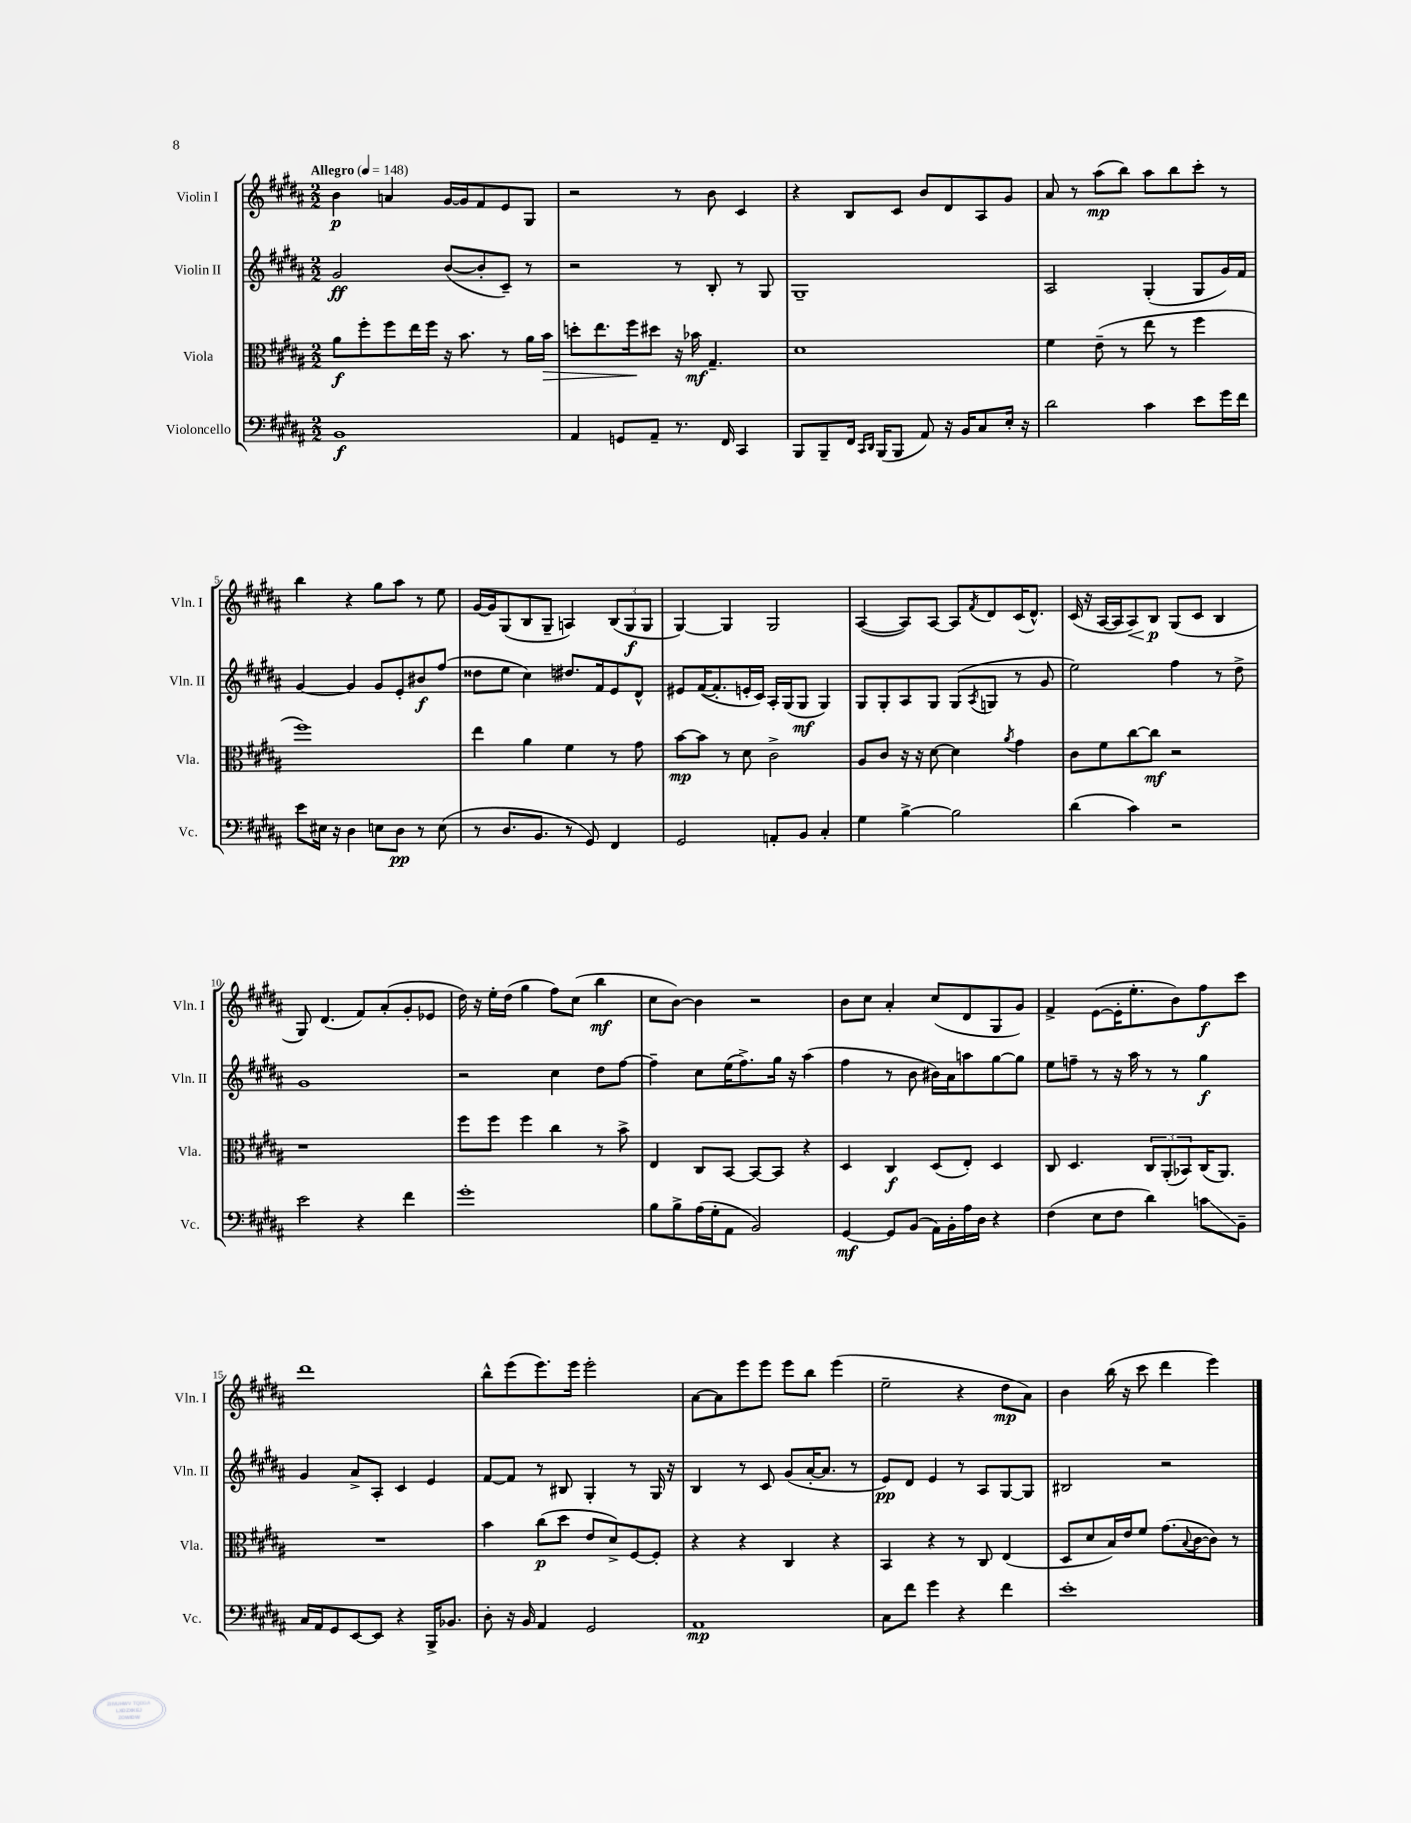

**kern	**kern	**kern	**kern
*staff4	*staff3	*staff2	*staff1
*clefF4	*clefC3	*clefG2	*clefG2
*k[f#c#g#d#a#]	*k[f#c#g#d#a#]	*k[f#c#g#d#a#]	*k[f#c#g#d#a#]
*M2/2	*M2/2	*M2/2	*M2/2
*MM148	*MM148	*MM148	*MM148
1BB	8a#\L	2g#/	4b\
.	8ff#'\	.	.
.	8ff#\	.	4a/
.	16ee\L	.	.
.	16ff#\JJ	.	.
.	16r	([8b/L	[16g#/LL
.	8.b\	.	16g#/]J
.	.	8b'/]	8f#/
.	8r	8c#~/J)	8e/
.	16a#\LL	8r	8G#/J
.	16b\JJ	.	.
=	=	=	=
4AA#/	8dd'\L	2r	2r
.	8.ee\	.	.
8GG/L	.	.	.
.	16ff#\k	.	.
8AA#~/J	8dd#\J	.	.
8.r	16r	8r	8r
.	16b-\	.	.
.	4.G#~/	8B'/	8b\
16FF#/	.	.	.
4CC#/	.	8r	4c#/
.	.	8G#/	.
=	=	=	=
8BBB/L	1d#	1G#~	4r
8BBB~/	.	.	.
16FF#/Jk	.	.	8B/L
16qqCC#/LL	.	.	.
16qqDD#/JJ	.	.	.
(16BBB/LK	.	.	.
8BBB/J	.	.	8c#/J
8AA#/)	.	.	8b/L
16r	.	.	8d#/
16BB/LK	.	.	.
8C#/	.	.	8A#/
16E'/Jk	.	.	8g#/J
16r	.	.	.
=	=	=	=
2d#\	4f#\	2A#/	8a#/
.	.	.	8r
.	(8e~\	.	(8aa#\L
.	8r	.	8bb\J)
4c#\	8ee\	(4G#'/	8aa#\L
.	8r	.	8bb\
8e\L	4ff#\	8G#/L	8ccc#'\J
16g#\L	.	16g#/L)	8r
16f#\JJ	.	16f#/JJ	.
=	=	=	=
8e\L	1ff#)	[4g#/	4bb\
16E#\Jk	.	.	.
16r	.	.	.
4D#\	.	4g#/]	4r
8E\L	.	8g#/L	8gg#\L
8D#\J	.	8e'/	8aa#\J
8r	.	8b#/	8r
(8E\	.	(8ff#/J	8ee\
=	=	=	=
8r	4ee\	8dd##\L	[16g#/LL
.	.	.	16g#/]J
8.D#/L	.	8ee\J	(8G#/
.	4a#\	4cc#\)	8B/
8.BB/J	.	.	.
.	.	.	8G#~/J
8r	4f#\	8.dd#/L	4A/)
8GG#/)	.	.	.
.	.	16f#/k	.
4FF#/	8r	8e/	(12B/L
.	.	.	12G#/
.	8g#\	8d#^^/J	.
.	.	.	12G#/J
=	=	=	=
2GG#/	[8b\L	8e#/L	[4G#/)
.	8b\]J	([16f#/K	.
.	.	8.f#'/]	.
.	8r	.	4G#/]
.	8d#\	16e'/L	.
.	.	16c#/JJ)	.
8AA'/L	2c#^\	16A#'/LL	2G#/
.	.	(16G#/J	.
8BB/J	.	8G#/J	.
4C#'/	.	4G#/)	.
=	=	=	=
4G#\	8A#/L	8G#/L	([4A#/
.	8c#/J	8G#'/	.
[4B^\	16r	8A#/	8A#/]L)
.	16r	.	.
.	[8d#\	8G#/J	[8A#/J
2B\]	4d#\]	(8G#/L	8A#/]L
.	.	8qA#/	8qf#/
.	.	8G/J	8d#/
.	8qa#/	.	.
.	4g#\	8r	(16c#/K
.	.	.	8.d#^^/J)
.	.	8g#/	.
=	=	=	=
(4d#\	8c#\L	2ee\)	(16c#/
.	.	.	16r
.	8f#\	.	[16A#/LL
.	.	.	16A#/]J
4c#\)	[8cc#\	.	8A#/)
.	8cc#\]J	.	8B/J
2r	2r	4ff#\	(8G#/L
.	.	.	8c#/J
.	.	8r	4B/
.	.	8dd#^\	.
=	=	=	=
2e\	1r	1g#	8G#/)
.	.	.	(4.d#/
4r	.	.	8f#/L)
.	.	.	(8a#'/
4f#\	.	.	8g#'/
.	.	.	8e-/J
=	=	=	=
1g#'	8ff#\L	2r	16dd#\)
.	.	.	16r
.	8ff#\J	.	16ee'\LL
.	.	.	(16dd#\JJ
.	4ff#\	.	4gg#\
.	4cc#\	4cc#\	8ff#\L)
.	.	.	(8cc#\J
.	8r	8dd#\L	4bb\
.	8b^\	[8ff#\J	.
=	=	=	=
8B\L	4E/	4ff#~\]	8cc#\L
8B^\	.	.	[8b\J)
(16A#\L	8C#/L	8cc#\L	4b\]
16G#'\J	.	.	.
8AA#\J	[8BB/J	(16ee\K	.
.	.	8.ff#^\)	.
2BB/)	8BB/_L	.	2r
.	8BB/]J	16gg#\Jk	.
.	.	16r	.
.	4r	(4aa#\	.
=	=	=	=
[4GG#/	4D#/	4ff#\	8b\L
.	.	.	8cc#\J
8GG#/]L	4C#/	8r	4a#'/
(8BB/J	.	8b\	.
16AA#\LL)	(8D#/L	16b#\LL)	(8cc#/L
16BB'\	.	16a#\J	.
16A#\	8E'/J)	8aa\	8d#/
16D#\JJ	.	.	.
4r	4D#/	[8gg#\	8G#/
.	.	8gg#\]J	8g#/J)
=	=	=	=
(4F#\	8C#/	8ee\L	4f#^/
.	4.D#/	8ff~\J	.
8E\L	.	8r	([8e\L
8F#\J	.	16r	16e'\]K
.	.	16aa#\	8.ee'\
4d#\)	12C#/L	8r	.
.	(12AA#'/	.	.
.	.	8r	8b\)
.	12BB-/)	.	.
8c\L	(16C#/K	4gg#\	8ff#\
.	8.AA#/J)	.	.
8BB~\J	.	.	8ccc#\J
=	=	=	=
16C#/LL	1r	4g#/	1ddd#
16AA#/J	.	.	.
8GG#/	.	.	.
[8EE/	.	8a#^/L	.
8EE/]J	.	8A#'/J	.
4r	.	4c#/	.
16BBB^/LK	.	4e/	.
8.BB-/J	.	.	.
=	=	=	=
8D#'\	4b\	[8f#/L	8bb^^\L
16r	.	8f#/]J	(8eee\
16BB/	.	.	.
4AA#/	(8cc#\L	8r	8.eee\)
.	8dd#\J	8B#/	.
.	.	.	16eee\Jk
2GG#/	8e/L	4G#'/	2eee'\
.	8d#^/)	.	.
.	[8F#/	8r	.
.	8F#'/]J	16G#/	.
.	.	16r	.
=	=	=	=
1AA#	4r	4B/	[8a#\L
.	.	.	8a#\]
.	4r	8r	8eee\
.	.	8c#/	8eee\J
.	4C#/	(8g#/L	8eee\L
.	.	[16a#'/K	8bb\J
.	.	8.a#/]J	.
.	4r	.	(4eee\
.	.	8r	.
=	=	=	=
8C#\L	4BB/	8e/L)	2ee~\
8f#\J	.	8d#/J	.
4g#\	4r	4e/	.
4r	8r	8r	4r
.	8C#/	8A#/L	.
4f#\	(4E/	[8G#/	8dd#\L
.	.	8G#/]J	8a#\J)
=	=	=	=
1e'	8D#/L	2B#/	4b\
.	8d#/	.	.
.	16B/L)	.	(16bb\
.	16e/J	.	16r
.	8f#/J	.	8ccc#\
.	(8.g#\L	2r	4ddd#\
.	8qqB/	.	.
.	[16c#\k	.	.
.	8c#\]J)	.	4eee\)
.	8r	.	.
==	==	==	==
*-	*-	*-	*-
